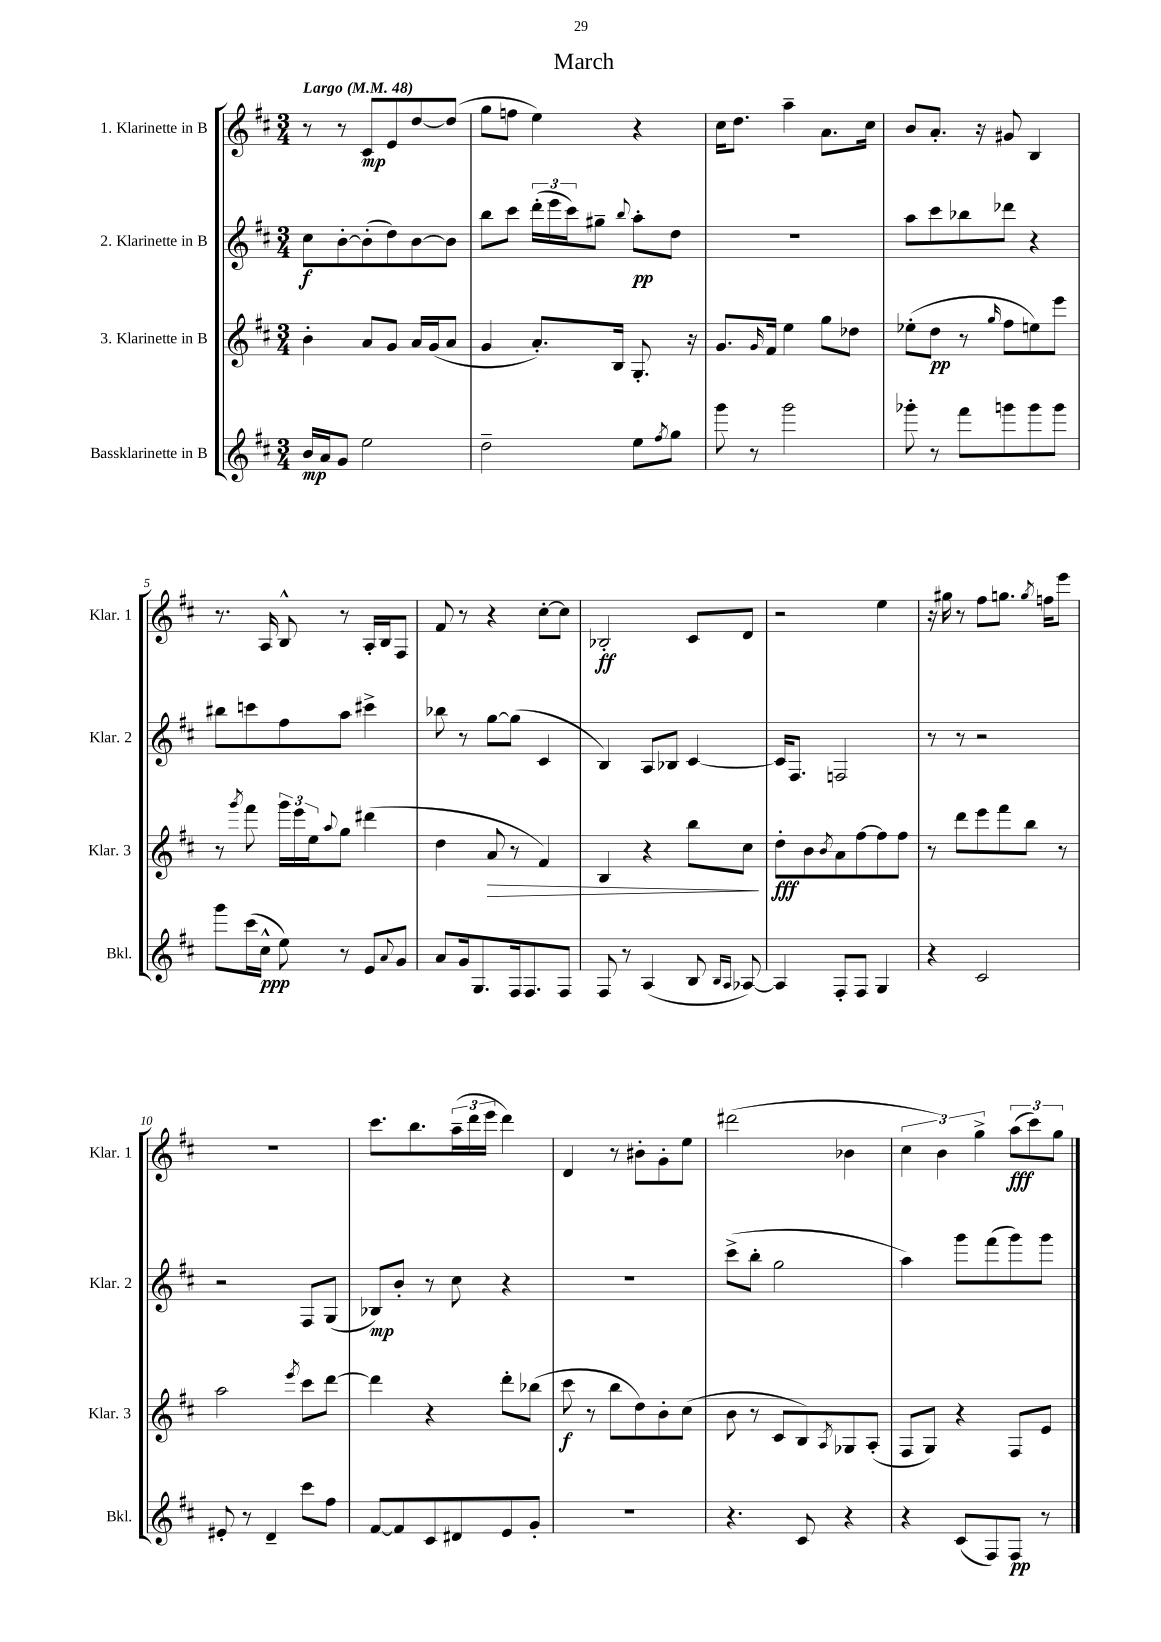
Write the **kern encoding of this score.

**kern	**kern	**kern	**kern
*staff4	*staff3	*staff2	*staff1
*clefG2	*clefG2	*clefG2	*clefG2
*k[f#c#]	*k[f#c#]	*k[f#c#]	*k[f#c#]
*M3/4	*M3/4	*M3/4	*M3/4
*MM48	*MM48	*MM48	*MM48
16b	4b'	8cc#	8r
16a	.	.	.
8g	.	[8b'	8r
2ee	8a	(8b']	8c#
.	8g	8dd)	8e
.	16a	[8b	[8dd
.	(16g	.	.
.	8a	8b]	(8dd]
=	=	=	=
2dd~	4g	8bb	8gg
.	.	8ccc#	8ff
.	8.a')	(24ddd'	4ee)
.	.	24eee	.
.	.	24ccc#)	.
.	.	8gg#~	.
.	16B	.	.
.	.	8qqbb	.
8ee	8.G'	8aa'	4r
8qff#	.	.	.
8gg	.	8dd	.
.	16r	.	.
=	=	=	=
8ggg	8.g	2.r	16cc#
.	.	.	8.dd
8r	.	.	.
.	16qqg	.	.
.	16f#	.	.
2ggg	4ee	.	4aa~
.	8gg	.	8.a
.	8dd-	.	.
.	.	.	16cc#
=	=	=	=
8ggg-'	(8ee-'	8aa	8b
8r	8dd	8ccc#	8.a'
8fff#	8r	8bb-	.
.	.	.	16r
.	16qqgg	.	.
8ggg	8ff#	8ddd-	8g#
8ggg	8ee)	4r	4B
8ggg	8eee	.	.
=	=	=	=
8ggg	8r	8bb#	8.r
.	8qggg	.	.
(16ccc#	8fff#	8ccc	.
16cc#^^	.	.	16A
8ee)	24ggg	8ff#	8B^^
.	24eee	.	.
.	24ee	.	.
.	8qqaa	.	.
8r	8gg	8aa	8r
8e	(4ddd#	4ccc#^	16A'
.	.	.	16B
8qqa	.	.	.
8g	.	.	8F#
=	=	=	=
8a	4dd	8bb-	8f#
16g	.	8r	8r
8.G	.	.	.
.	8a	[8gg	4r
16F#	8r	(8gg]	.
8.F#	.	.	.
.	4f#)	4c#	[8cc#'
8F#	.	.	8cc#]
=	=	=	=
8F#	4B	4B)	2B-'
8r	.	.	.
(4A	4r	8A	.
.	.	8B-	.
8B	8bb	[4c#	8c#
16qqB	.	.	.
16qqA	.	.	.
[8A-)	8cc#	.	8d
=	=	=	=
4A-]	8dd'	16c#]	2r
.	.	8.F#	.
.	8b	.	.
.	8qb	.	.
8F#'	8a	2F	.
8F#	[8ff#	.	.
4G	8ff#]	.	4ee
.	8ff#	.	.
=	=	=	=
4r	8r	8r	16r
.	.	.	16gg#
.	8ddd	8r	8r
2c#	8eee	2r	8ff#
.	8fff#	.	8.gg
.	8bb	.	.
.	.	.	8qgg
.	.	.	16ff
.	8r	.	8eee
=	=	=	=
8e#'	2aa	2r	2.r
8r	.	.	.
4d~	.	.	.
.	8qeee	.	.
8ccc#	8ccc#	8F#	.
8ff#	[8ddd	(8G	.
=	=	=	=
[8f#	4ddd]	8B-)	8.ccc#
8f#]	.	8b'	.
.	.	.	8.bb
8c#	4r	8r	.
8d#	.	8cc#	(24aa~
.	.	.	24ddd
.	.	.	24eee
8e	8ddd'	4r	4ddd)
8g'	(8bb-	.	.
=	=	=	=
2.r	8ccc#	2.r	4d
.	8r	.	.
.	8bb	.	8r
.	8dd)	.	8b#'
.	8b'	.	8g'
.	(8cc#	.	8ee
=	=	=	=
4.r	8b	(8ccc#^	(2ddd#
.	8r	8bb'	.
.	8c#	2gg	.
8c#	8B)	.	.
.	8qA	.	.
4r	8G-	.	4b-
.	(8A'	.	.
=	=	=	=
4r	8F#	4aa)	6cc#
.	8G)	.	.
.	.	.	6b)
(8c#	4r	8ggg	.
.	.	.	6gg^
8F#)	.	(8fff#	.
8F#	8F#	8ggg)	(12aa
.	.	.	12ccc#)
8r	8e	8ggg	.
.	.	.	12gg
==	==	==	==
*-	*-	*-	*-
